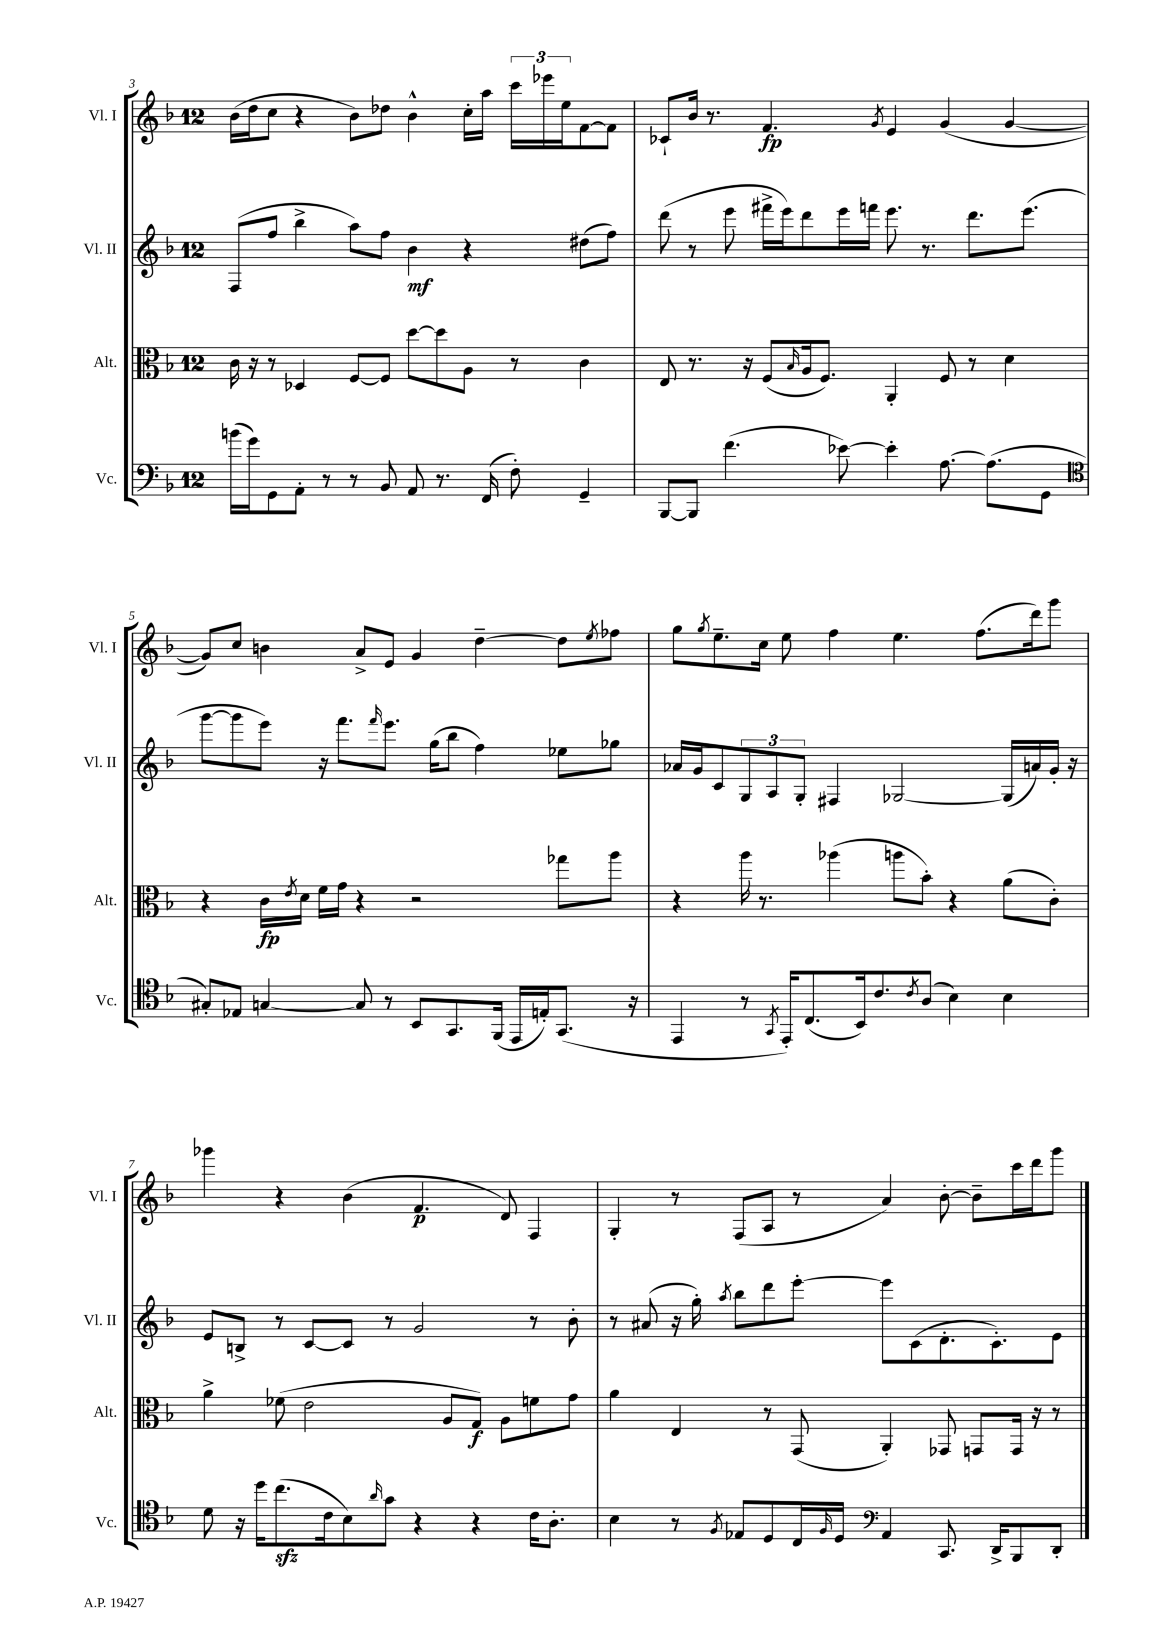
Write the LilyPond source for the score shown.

<<
\new StaffGroup <<
\new Staff = "s0" \with { instrumentName = "Vl. I" shortInstrumentName = "Vl. I" } {
    \clef treble \key f \major \once \override Staff.TimeSignature.style = #'single-digit \time 12/8
    bes'16( d''16 c''8 r4 bes'8) des''8 bes'4-^ c''16-. a''16 \tuplet 3/2 { c'''16 ees'''16 e''16 } f'8~ f'8 |
    ces'8-! bes'16 r8. f'4.\fp \acciaccatura { g'8 } e'4 g'4( g'4~ |
    g'8) c''8 b'4 a'8-> e'8 g'4 d''4~-- d''8 \acciaccatura { e''8 } fes''8 |
    g''8 \acciaccatura { g''8 } e''8.-- c''16 e''8 f''4 e''4. f''8.( d'''16) g'''8 |
    ges'''4 r4 bes'4( f'4.\p d'8) f4 |
    g4-. r8 f8( a8 r8 a'4) bes'8~-. bes'8-- c'''16 d'''16 g'''8 \bar "|." |
}
\new Staff = "s1" \with { instrumentName = "Vl. II" shortInstrumentName = "Vl. II" } {
    \clef treble \key f \major \once \override Staff.TimeSignature.style = #'single-digit \time 12/8
    f8( f''8 bes''4-> a''8) f''8 bes'4\mf r4 dis''8( f''8) |
    d'''8( r8 e'''8 fis'''16-> e'''16) d'''8 e'''16 f'''16 e'''8. r8. d'''8. e'''8.( |
    g'''8~ g'''8 e'''8) r16 f'''8. \grace { f'''16 } e'''8. g''16( bes''8 f''4) ees''8 ges''8 |
    aes'16 g'16 c'8 \tuplet 3/2 { g8 a8 g8-. } fis4 ges2~ ges16( a'16) g'16-. r16 |
    e'8 b8-> r8 c'8~ c'8 r8 g'2 r8 bes'8-. |
    r8 ais'8( r16 g''16-.) \acciaccatura { a''8 } bes''8 d'''8 e'''8~-. e'''8 c'8( d'8.-. c'8.-.) e'8 \bar "|." |
}
\new Staff = "s2" \with { instrumentName = "Alt." shortInstrumentName = "Alt." } {
    \clef alto \key f \major \once \override Staff.TimeSignature.style = #'single-digit \time 12/8
    c'16 r16 r8 des4 f8~ f8 d''8~ d''8 a8 r8 c'4 |
    e8 r8. r16 f8( \grace { bes16 } a16 f8.) a,4-. f8 r8 d'4 |
    r4 c'16\fp \acciaccatura { e'8 } d'16 f'16 g'16 r4 r2 ges''8 a''8 |
    r4 a''16 r8. aes''4( a''8 bes'8-.) r4 a'8( c'8-.) |
    a'4-> fes'8( e'2 a8 g8\f) a8 f'8 g'8 |
    a'4 e4 r8 g,8( a,4-.) ges,8 g,8 g,16 r16 r8 \bar "|." |
}
\new Staff = "s3" \with { instrumentName = "Vc." shortInstrumentName = "Vc." } {
    \clef bass \key f \major \once \override Staff.TimeSignature.style = #'single-digit \time 12/8
    b'16( g'16) g,8 a,8-. r8 r8 bes,8 a,8 r8. f,16( f8-.) g,4-- |
    bes,,8~ bes,,8 f'4.( ees'8~) ees'4-. a8.~ a8.( g,8 |
    \clef tenor gis8-.) ees8 g4~ g8 r8 bes,8 g,8. f,16( e,16 e16-.) g,8.( r16 |
    e,4 r8 \acciaccatura { g,8 } e,16-.) c8.( bes,16) c'8. \acciaccatura { c'8 } a8( bes4) bes4 |
    d'8 r16 d''16 c''8.\sfz( c'16 bes8) \grace { a'16 } g'8 r4 r4 c'16 a8.-. |
    bes4 r8 \acciaccatura { f8 } ees8 d8 c16 \grace { f16 } d16 \clef bass a,4 c,8. d,16-> bes,,8 d,8-. \bar "|." |
}
>>
>>
\layout { \context { \Score currentBarNumber = #3 } }
